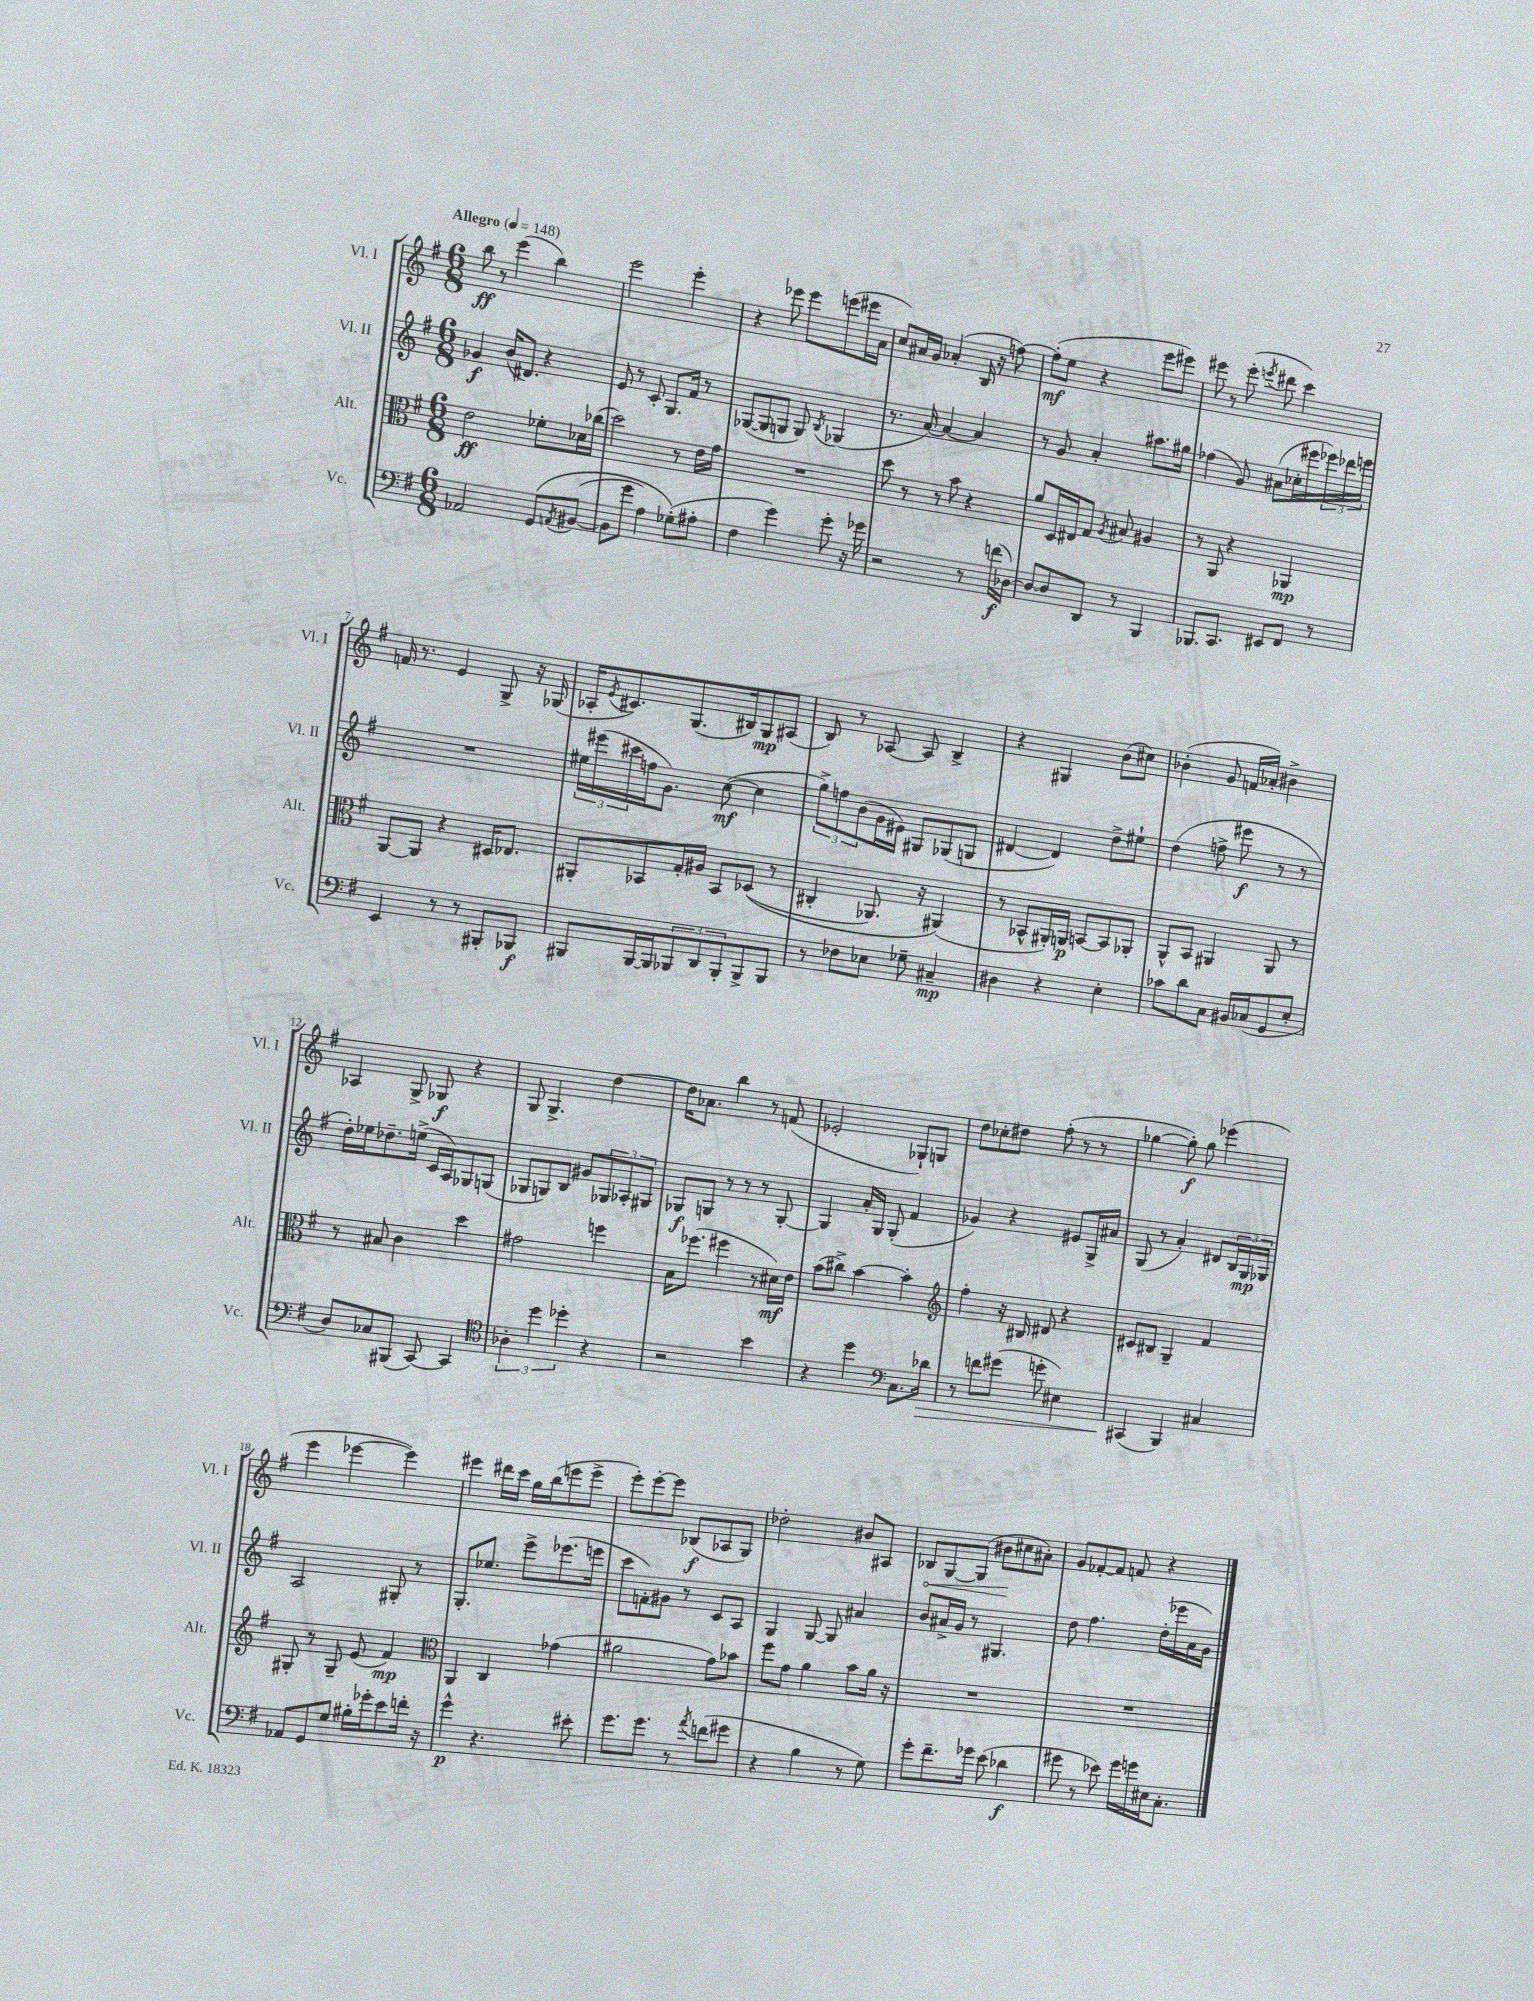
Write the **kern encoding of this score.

**kern	**kern	**kern	**kern
*staff4	*staff3	*staff2	*staff1
*clefF4	*clefC3	*clefG2	*clefG2
*k[f#]	*k[f#]	*k[f#]	*k[f#]
*M6/8	*M6/8	*M6/8	*M6/8
*MM148	*MM148	*MM148	*MM148
2AA-	2e	4g-	8bb
.	.	.	8r
.	.	(16b	(4eee
.	.	8.d#)	.
&(8GG	8f-'	4r	4bb)
8qAA	.	.	.
([8BB#	16d-	.	.
.	(16cc-	.	.
=	=	=	=
8BB#]	2dd)	8e	2eee
8g	.	8r	.
4A)	.	8c'	.
.	.	8.G	.
(8G-'&)	8r	.	4eee'
.	.	16f#	.
8A#'	16e	8r	.
.	16g	.	.
=	=	=	=
4F#	2.r	([8G-	4r
.	.	8G-]	.
4g)	.	8G	8eee-
.	.	8G)	8eee-
.	.	8qB	.
8g'	.	(4G-	(8eee
16r	.	.	16eee#
16g-	.	.	16a
=	=	=	=
2r	8dd	8.r	8cc)
.	8r	.	16a#
.	.	[16a)	16g
.	8r	4a_	(4a-'
.	8b	.	.
8r	4r	4a]	16B
.	.	.	16r
(16f	.	.	[8ff)
[16D-)	.	.	.
=	=	=	=
8D-_	8a	8r	(8ff']
8D-]	16D	8g	8ee
.	16E#	.	.
8DD	8G	4a'	4r
.	8qA	.	.
8r	8B#	.	.
4BBB	4A#	8.aa#	8eee
.	.	.	8eee#)
.	.	16gg#	.
=	=	=	=
8.BBB-	8r	(4ff-	8eee#
.	8AA	.	8r
8.CC	.	.	.
.	4r	8g)	(8eee#'
.	.	.	8qeee
8EE#	.	(8a#	8ddd#
8FF#	4AA-	16cc-'	4ccc)
.	.	16eee#	.
8r	.	24eee-)	.
.	.	24ddd-	.
.	.	24eee	.
=	=	=	=
4EE	[8AA	2.r	16f
.	.	.	8.r
.	8AA]	.	.
8r	4r	.	4e
8r	.	.	.
8BBB#'	16D#	.	8G^
.	8.E-	.	.
8BBB-	.	.	16r
.	.	.	(16G-
=	=	=	=
8BBB#	8AA#'	24ee#	16A-'
.	.	(24eee#	.
.	.	.	8qe
.	.	.	8.c#)
.	.	24ccc#	.
[16BBB#	8BB-	16ff	.
16BBB#]	.	8.g)	.
12BBB-	16G'	.	(8.G
.	16A#	.	.
12DD	.	.	.
.	8BB-	([8cc	.
12BBB-'	.	.	.
.	.	.	16B#)
8BBB-^	&((8D-	4cc]	8G
8BBB-	8r	.	(8A#
=	=	=	=
8r	4C#'	12gg^)	8B)
.	.	12ff	.
8F-	.	.	8r
.	.	(12b	.
8E-	8.AA-)	16g	[8A-
.	.	16e#)	.
8G-~	.	8G#	8A-]
.	16r	.	.
4C#~	(4AA#&)	(8G-	4B^
.	.	8G	.
=	=	=	=
4D#	8r	[4d#	4r
.	8BB-^^	.	.
4r	16AA#')	4d#])	4G#
.	16AA	.	.
.	[8BB	.	.
4E'	8BB]	8dd^	(8b
.	8AA-'	8ee#`	8cc#)
=	=	=	=
8c-	8AA^^	(4dd	(4b-'
8d	8BB	.	.
8C	4AA#	8ff^	8g
16BB#	.	8eee#	16f
(16C-	.	.	16a-')
8GG	8AA#	8r	4b#^
8E'	8r	8r	.
=	=	=	=
8D)	8r	16dd')	4A-
.	.	16ee-	.
8C-	8B#	8.dd-~	.
(8BBB#	4c	.	8G^
.	.	(16ee^	.
[8CC)	.	16c	8G-
.	.	16A)	.
4CC]	4dd	8G-	4r
.	.	(8G	.
=	=	=	=
*clefC4	*	*	*
6A-'	2g#	8G-	8G
.	.	8G)	4.G^
6dd	.	.	.
.	.	8B	.
6dd-'	.	.	.
.	.	8g#	.
4r	4ff	12G-	[4dd
.	.	12A-'	.
.	.	12G#	.
=	=	=	=
2r	16B	8G-	16dd]
.	(8.ff-	.	8.a-
.	.	8G	.
.	4ff#	8r	4bb
.	.	8r	.
4b	8r	8r	8r
.	16d#)	[8G'	(8f
.	16e	.	.
=	=	=	=
4r	(8b	4G]	2e-'
.	8cc#^)	.	.
4dd	[4b	16a'	.
.	.	16G	.
.	.	(8G'	.
*clefF4	*	*	*
8.C	4b']	4f#	8G-`)
.	.	.	8G
16d-	.	.	.
=	=	=	=
*	*clefG2	*	*
8r	4ff#'	4g-)	8dd
8f	.	.	8cc-'
(8g#	16r	4r	8dd#
.	16B#	.	.
8g'	8d#	.	(8ff#'
4E#)	4r	8e#	8r
.	.	16G^	8r
.	.	16a#	.
=	=	=	=
(4CC#	8c#	(8G	[4gg-
.	8B#	8r	.
4BBB)	4G~	4a')	8gg-'])
.	.	.	8gg-
4C#	4f#	8d#	(4eee-
.	.	24B	.
.	.	24G	.
.	.	24G-	.
=	=	=	=
8AA-	8G#'	2A	4eee
8GG	8r	.	.
8G	8G#~	.	[4eee-
16B#'	(8e	.	.
16g-'	.	.	.
8e	4f#)	8G#'	4eee-])
16f'	.	8r	.
16r	.	.	.
=	=	=	=
*	*clefC3	*	*
4g^^	4AA	8.G'	4eee#
.	.	8.ee-	.
4.r	4C	.	16ddd#
.	.	.	16ccc
.	.	8eee^	16gg
.	.	.	(16bb
.	(4g-	(8.eee-	8eee
8e#'	.	.	8eee^
.	.	16eee	.
=	=	=	=
8.g	2a#	8ccc	8eee')
.	.	8f')	[8eee'
8.g	.	.	.
.	.	8g#	8eee]
8r	.	8r	(8B-
8qa	.	.	.
(8f	8g)	8c	8A-
8g#	8b-	8A	8G)
=	=	=	=
4r	8ff#	4G	2dd-'
.	8g	.	.
4B	4a	[8G	.
.	.	8G]	.
8r	8b	4a#	8b#
8G)	16a	.	8A#
.	16r	.	.
=	=	=	=
8g'	2.r	8b	8B-
8.f#~	.	16a#^	[8G
.	.	16g	.
.	.	8r	(8G]
16g-	.	.	.
(8e	.	4.G#	8b#
4d-	.	.	8cc#
.	.	.	8a#')
=	=	=	=
8g#	2.r	8dd	8g
8r	.	4.ff#	[8f-'
8e-)	.	.	8f-]
16g#	.	.	8f
16g	.	.	.
16E#	.	(16dd'	4r
8.C'	.	16eee-	.
.	.	16a	.
.	.	16g)	.
==	==	==	==
*-	*-	*-	*-
